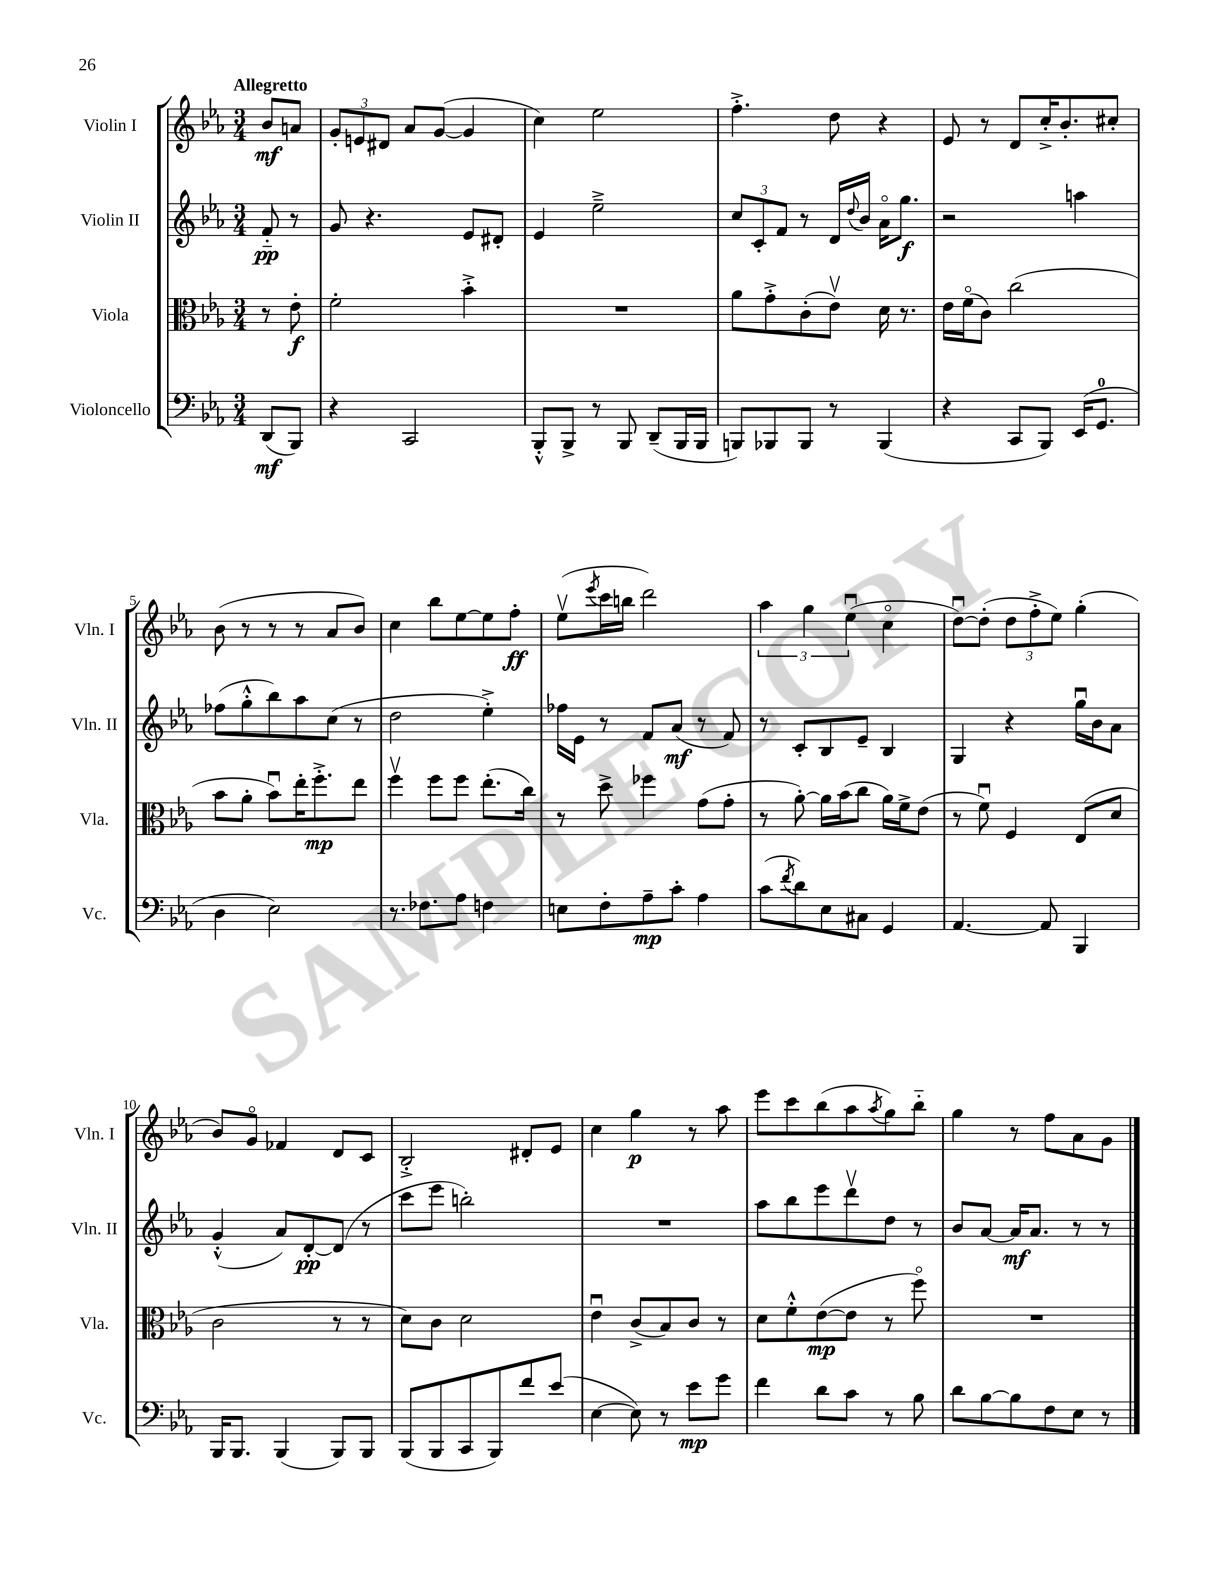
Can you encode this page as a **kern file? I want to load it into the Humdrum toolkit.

**kern	**kern	**kern	**kern
*staff4	*staff3	*staff2	*staff1
*clefF4	*clefC3	*clefG2	*clefG2
*k[b-e-a-]	*k[b-e-a-]	*k[b-e-a-]	*k[b-e-a-]
*M3/4	*M3/4	*M3/4	*M3/4
(8DD	8r	8f'~	8b-
8BBB-)	8e-'	8r	8a
=	=	=	=
4r	2f'	8g	12g'
.	.	.	12e
.	.	4.r	.
.	.	.	12d#
2CC	.	.	8a-
.	.	.	([8g
.	4b-'^	8e-	4g]
.	.	8d#'	.
=	=	=	=
8BBB-'^^	2.r	4e-	4cc)
8BBB-^	.	.	.
8r	.	2ee-~^	2ee-
8BBB-	.	.	.
(8DD~	.	.	.
16BBB-	.	.	.
16BBB-	.	.	.
=	=	=	=
8BBB)	8a-	12cc	4.ff'^
.	.	12c'	.
8BBB-	8g'^	.	.
.	.	12f	.
8BBB-	(8c'	8r	.
8r	8e-v)	16d	8dd
.	.	8qqdd	.
.	.	16b-	.
(4BBB-	16d	16a-o	4r
.	8.r	8.gg	.
=	=	=	=
4r	16e-	2r	8e-
.	(16fo	.	.
.	8c)	.	8r
8CC	(2cc	.	8d
8BBB-)	.	.	16cc'^
.	.	.	8.b-'
(16EE-	.	4aa	.
8.GG	.	.	.
.	.	.	8cc#'
=	=	=	=
4D	8b-	(8ff-	(8b-
.	8a-'	8gg'^^	8r
2E-)	8b-u)	8bb-)	8r
.	16ee-'	8aa-	8r
.	8.ff'^	.	.
.	.	(8cc	8a-
.	8ee-	8r	8b-)
=	=	=	=
8.r	4ffv	2dd	4cc
8.F-	.	.	.
.	8ff	.	8bb-
8A-	8ff	.	[8ee-
4F	(8.ee-'	4ee-'^)	8ee-]
.	.	.	8ff'
.	16cc)	.	.
=	=	=	=
8E	8r	16ff-	(8ee-v
.	.	16e-	.
.	.	.	8qeee-
8F'	8dd^	8r	16ccc
.	.	.	16bb
8A-~	4ff-	8f	2ddd)
8c'	.	(8a-	.
4A-	(8g	8r	.
.	8g'	8f)	.
=	=	=	=
(8c	8r	8r	6aa-
8qf	.	.	.
8d)	[8a-')	8c'	.
.	.	.	6gg
8E-	16a-]	8B-	.
.	(16b-	.	.
.	.	.	(6ee-u
8C#	8cc	8e-~	.
4GG	16a-)	4B-	4cco
.	16f^	.	.
.	(8e-	.	.
=	=	=	=
[4.AA-	8r	4G	[8ddu)
.	8fu)	.	(8dd']
.	4F	4r	12dd
.	.	.	12ff'^
8AA-]	.	.	.
.	.	.	12ee-)
4BBB-	(8E-	16ggu	(4gg'
.	.	16b-	.
.	8d	8a-	.
=	=	=	=
16BBB-	2c	(4g'^^	8b-)
8.BBB-	.	.	.
.	.	.	8go
(4BBB-	.	8a-)	4f-
.	.	[8d'	.
8BBB-)	8r	(8d]	8d
8BBB-	8r	8r	8c
=	=	=	=
(8BBB-	8d)	8ccc	2B-'^
8BBB-	8c	8eee-	.
8CC	2d	2bb')	.
8BBB-)	.	.	.
8f	.	.	8d#'
(8e-	.	.	8e-
=	=	=	=
[4E-	4e-u	2.r	4cc
8E-])	(8c^	.	4gg
8r	8B-)	.	.
8e-	8c	.	8r
8g	8r	.	8aa-
=	=	=	=
4f	8d	8aa-	8eee-
.	8f'^^	8bb-	8ccc
8d	([8e-	8eee-	(8bb-
8c	8e-]	8dddv	8aa-
.	.	.	8qaa-
8r	8r	8dd	8gg)
8B-	8ffo)	8r	8bb-'~
=	=	=	=
8d	2.r	8b-	4gg
[8B-	.	[8a-	.
8B-]	.	16a-]	8r
.	.	8.a-	.
8F	.	.	8ff
8E-	.	8r	8a-
8r	.	8r	8g
==	==	==	==
*-	*-	*-	*-
